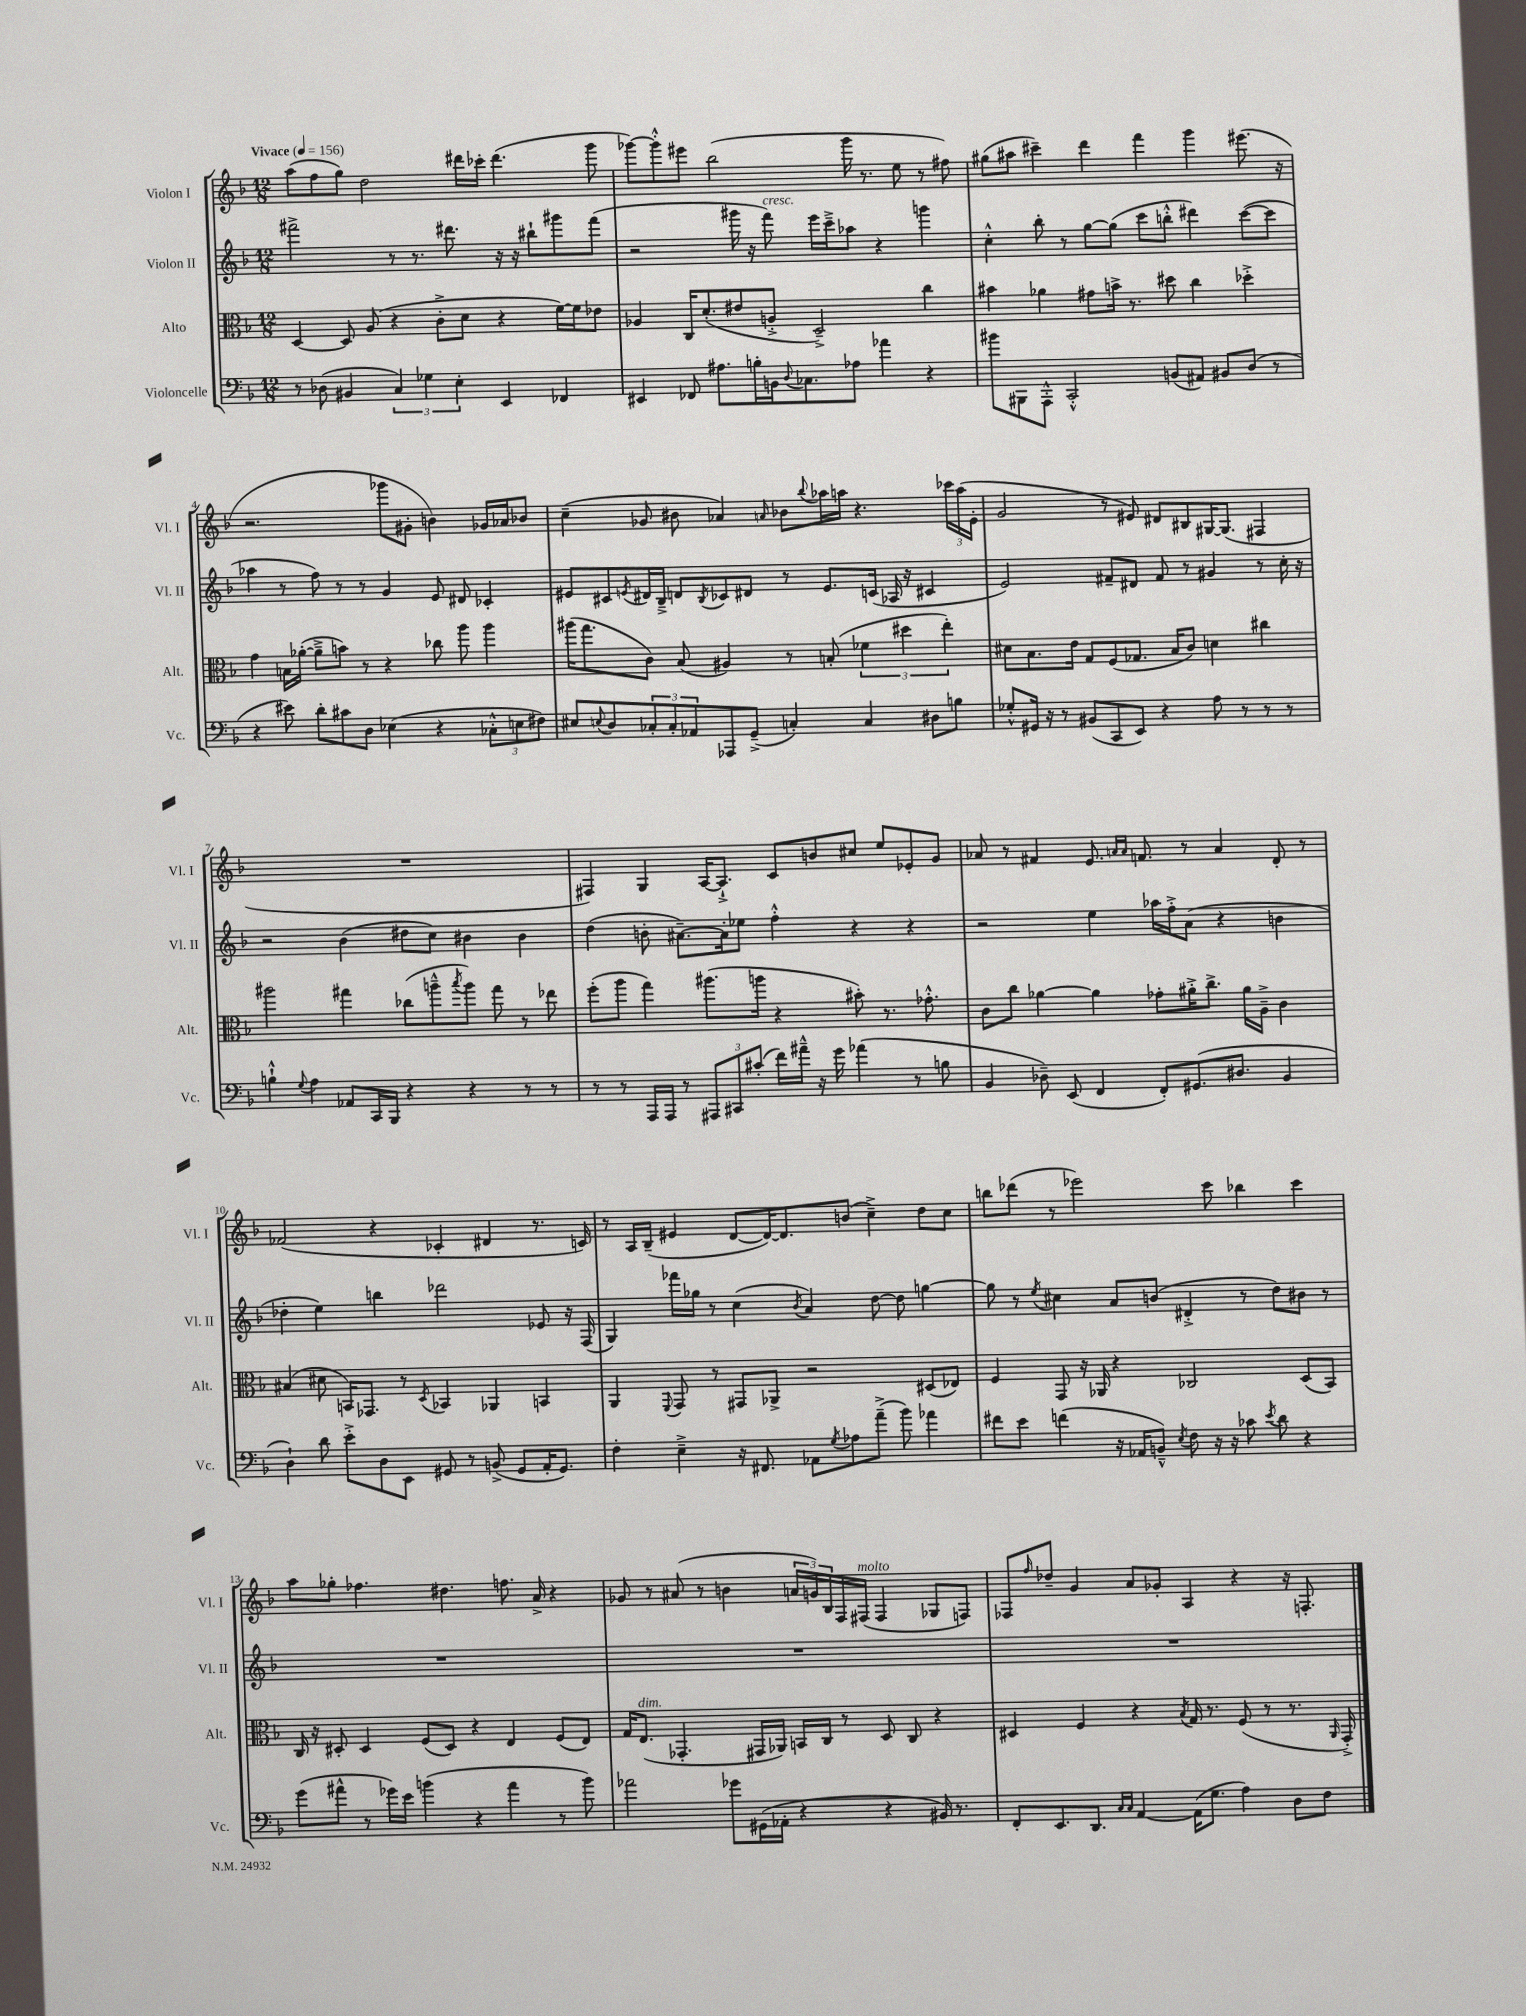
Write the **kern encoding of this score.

**kern	**kern	**kern	**kern
*staff4	*staff3	*staff2	*staff1
*clefF4	*clefC3	*clefG2	*clefG2
*k[b-]	*k[b-]	*k[b-]	*k[b-]
*M12/8	*M12/8	*M12/8	*M12/8
*MM156	*MM156	*MM156	*MM156
8r	[4D	2fff#^	(8aa
(8D-	.	.	8ff
4BB#	8D]	.	8gg)
.	(8A	.	2dd
6C)	4r	8r	.
.	.	8.r	.
6G-	.	.	.
.	8c'^	.	.
.	.	8.ddd#	.
6E'	.	.	.
.	8d	.	16ddd#
.	.	.	16ccc-'
4EE	4r	16r	(4.ddd#
.	.	16r	.
.	.	8bb#`	.
4FF-	[16f)	8ggg#	.
.	16f]	.	.
.	8e-	(8fff#	8ggg
=	=	=	=
4EE#	4A-	2r	[8ggg-)
.	.	.	8ggg-'^^]
8FF-	16C	.	8eee#
.	(8.d'	.	.
8.A#	.	.	(2bb-
.	8e#	16ggg#	.
16B'	.	16r	.
16BB	8A'^	8fff)	.
8qqD	.	.	.
8.C-	.	.	.
.	2D~^)	16eee	.
.	.	16ccc~^	.
8A-	.	8aa-	16ggg-
.	.	.	8.r
4a-	.	4r	.
.	.	.	8ee
4r	4cc	4ggg	8r
.	.	.	8ff#)
=	=	=	=
8b#	4b#	4cc'^^	(8gg#
8BBB#	.	.	8aa#
8AAA'^^	4a-	8bb-'	4ccc#~)
2CC'^^	.	8r	.
.	8g#	[8gg	4ddd
.	16b^	(8gg]	.
.	8.r	.	.
.	.	8ccc	4fff
(8BB	8dd#	8bb'^^	.
8AA#)	4cc	4ddd#)	4ggg
8BB#	.	.	.
(8D	4dd-'^	([8ccc	(8.eee#
8r	.	8ccc]	.
.	.	.	16r
=	=	=	=
4r	4g	4aa-	2.r
8e#)	16B	8r	.
.	([16a-'	.	.
8d'	8a-~^]	8ff)	.
8c#	8b)	8r	.
8D	8r	8r	.
(4E-	4r	4g	8ggg-
.	.	.	8g#'
4r	8cc-	8e	4b)
.	8aa	8d#	.
12C-'^^	4aa	4c-'	16g-
.	.	.	16a-
12E	.	.	.
.	.	.	8b-
12F#)	.	.	.
=	=	=	=
8E#	(16aa#	8e#	(4cc~
.	8.gg	.	.
8qqE	.	.	.
8D	.	8c#	.
.	.	8qe	.
12C-'	8c)	16d#	8g-
.	.	16B-~^	.
12C-'	.	.	.
.	(8B-	8d	8b#
12AA-	.	.	.
.	.	8qB-	.
8AAA-	4A#)	8c-	4a-)
(8GG~^	.	8d#	.
.	.	.	16qqa
4C')	8r	8r	8b-
.	.	.	8qqbb-
.	(8B'	8.e	16aa-
.	.	.	16aa
4C	6f-	.	4.r
.	.	(16c	.
.	.	16A-	.
.	6dd#	.	.
.	.	16r	.
8D#	.	4c#	.
.	6ee')	.	.
8B	.	.	24ccc-
.	.	.	(24aa
.	.	.	24e'
=	=	=	=
8G-'^^	8d#	2e)	2g
16GG#	8.B-	.	.
16r	.	.	.
8r	.	.	.
.	16e	.	.
(8BB#	8G	.	.
8CC	(8F	8f#~	8r
8EE)	8.G-	8d#	8e#)
4r	.	8f#	8d#
.	16B-	.	.
.	8c)	8r	8B#
8A	4d	4g#	[16G#
.	.	.	(8.G#]
8r	.	.	.
8r	4cc#	8r	4F#
8r	.	16cc'	.
.	.	16r	.
=	=	=	=
4B`^^	2aa#	2r	1.r
8qqG	.	.	.
4A	.	.	.
8AA-	4gg#	(4b-	.
16CC	.	.	.
16BBB-	.	.	.
4r	(8cc-	8dd#	.
.	8aa~^^	8cc)	.
.	8qbb-	.	.
4r	8aa)	4b#	.
.	8gg#	.	.
8r	8r	4b#	.
8r	8ee-	.	.
=	=	=	=
8r	(8ff'	(4dd	4F#)
8r	8aa	.	.
16AAA	4gg)	8b'	4G
16AAA	.	.	.
8r	.	[8.a#~)	.
12AAA#	(8.aa#	.	[16A
.	.	16a#']	8.A`^]
12CC#	.	.	.
.	.	8ee-	.
(12c#'	.	.	.
.	16aa	.	.
16f)	4r	4ff'^^	8c
16a#~^^	.	.	.
16r	.	.	8b
16g	.	.	.
(4a-	8b#')	4r	8cc#
.	8.r	.	8ee
8r	.	4r	8e-'
.	8.g-'^^	.	.
8B	.	.	8g
=	=	=	=
4BB-	8c	2r	8a-
.	8cc	.	8r
8D-~)	[4a-	.	4f#
(8EE	.	.	.
4FF	4a-]	4ee	8.e
.	.	.	16qqa
.	.	.	16qqa
.	.	.	8.f
8FF')	8g-'	16aa-	.
.	.	16ff'^	.
(8.GG#	16a#'^	(8a	8r
.	8.cc^	.	.
.	.	4r	4a
8.D#	.	.	.
.	16a#	.	.
.	16A~^	.	.
4BB-	4c	4b	8d'
.	.	.	8r
=	=	=	=
4D`)	(4B#	4dd-'	(2f-
8d	8d#	4ee)	.
8e'^	16BB)	.	.
.	8.GG-	.	.
8D	.	4bb	4r
8EE	8r	.	.
.	8qD	.	.
8GG#	4BB-	2ddd-	4c-'
8r	.	.	.
(8BB^	4AA-	.	4d#
8GG#	.	.	.
16AA'	4BB	8e-	8.r
8.GG#)	.	.	.
.	.	16r	.
.	.	(16F	16c)
=	=	=	=
4F'	4AA	4G)	8r
.	.	.	16A
.	.	.	(16B-~
.	8qqFF	.	.
4E~^	8GG	16fff-	4e#
.	.	16gg-	.
.	8r	8r	.
16r	8GG#	(4cc	[8d
8.FF#	.	.	.
.	8AA-^	.	16d_)
.	.	.	8.d]
.	.	8qb-	.
8AA-	2r	4a)	.
8qG	.	.	.
8A-	.	.	(8b
(8a~^	.	[8dd	4cc~^)
8b-)	.	8dd]	.
4a-	(8D#	[4gg	8dd
.	8E-)	.	8cc
=	=	=	=
8f#	4F	8gg]	8bb
8e	.	8r	(8ddd-
.	.	8qee	.
(4f	8GG	4cc#	8r
.	16r	.	2eee-)
.	16AA-	.	.
16r	4r	8a	.
16AA-	.	.	.
8BB~^^)	.	(8b	.
8qE	.	.	.
8F	2C-	4d#'^	.
16r	.	.	8ccc
16r	.	.	.
8c-	.	8r	4bb-
8qe	.	.	.
8d	.	8dd)	.
4r	(8D	8b#	4ccc
.	8BB-)	8r	.
=	=	=	=
(8g	16C	1.r	8aa
.	16r	.	.
8a#^^	8D#'	.	8gg-'
8r	4D#	.	4.ff-
16g-)	.	.	.
16e	.	.	.
(4b	(8F	.	.
.	8D#)	.	4.dd#
4r	4r	.	.
4a#	4E	.	8.ff
.	.	.	16a^
8r	(8F	.	4r
8b)	8E)	.	.
=	=	=	=
2a-	16G	1.r	8g-
.	(8.E	.	.
.	.	.	8r
.	4.GG-'	.	(8a#
.	.	.	8r
8g-	.	.	4b
(16GG#	16GG#	.	.
16AA-'	16AA-)	.	.
4r	16BB	.	24a
.	.	.	24g)
.	16C	.	.
.	.	.	24B-
.	8r	.	16F
.	.	.	(16F#
4r	8D	.	4F#
.	8C	.	.
16BB#)	4r	.	8G-
8.r	.	.	.
.	.	.	8F)
=	=	=	=
8FF'	4D#	1.r	8F-
.	.	.	16qqff
8.EE	.	.	8dd-~
.	4F	.	4g
8.DD	.	.	.
16qqC	.	.	.
16qqC	.	.	.
[4AA	4r	.	8a
.	.	.	8g-'
.	8qB-	.	.
(16AA]	16G	.	4A
8.G	8.r	.	.
4A)	(8F	.	4r
.	8r	.	.
8D	8.r	.	16r
.	.	.	8.F'
8F	.	.	.
.	16qqAA	.	.
.	16GG'^)	.	.
==	==	==	==
*-	*-	*-	*-
